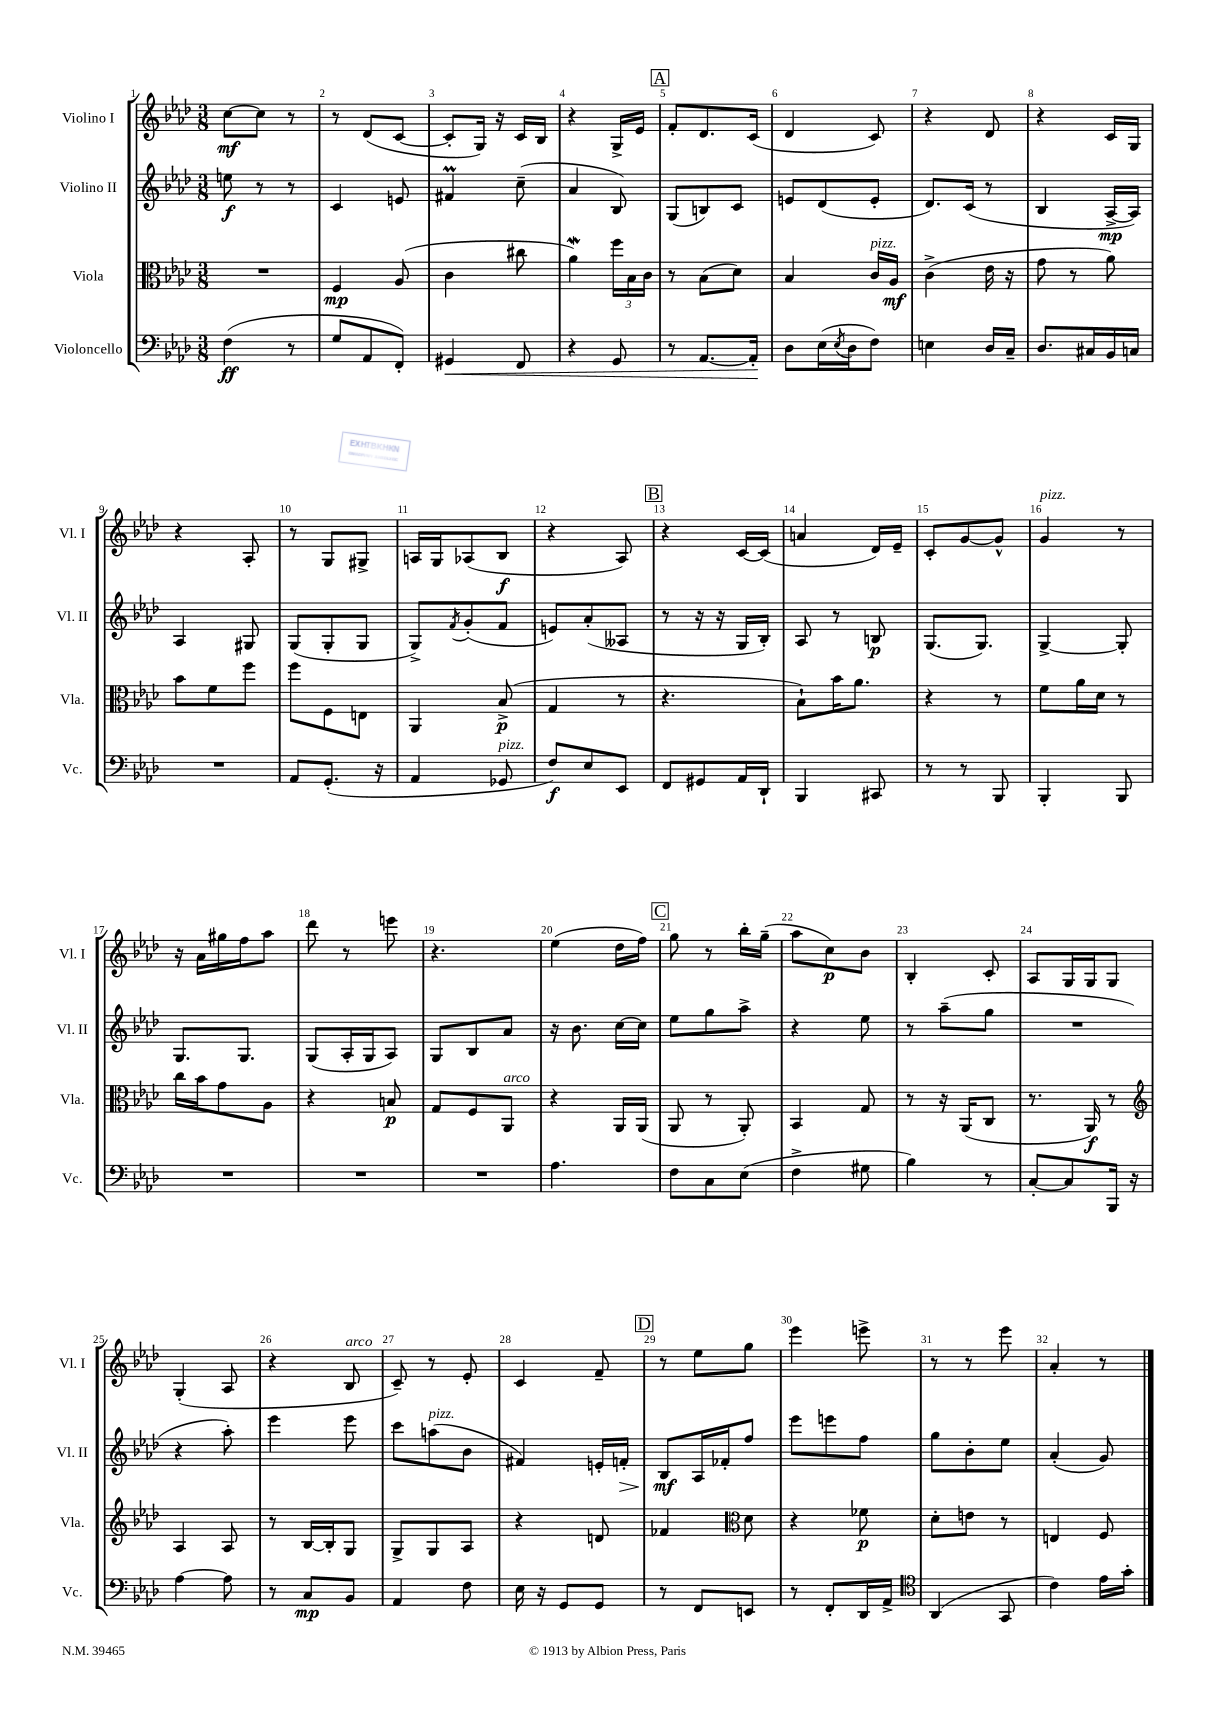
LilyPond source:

<<
\new StaffGroup <<
\new Staff = "s0" \with { instrumentName = "Violino I" shortInstrumentName = "Vl. I" } {
    \clef treble \key aes \major \numericTimeSignature \time 3/8
    c''8~\mf c''8 r8 |
    r8 des'8( c'8~ |
    c'8-. g16) r16 c'16 bes16 |
    r4 g16-> ees'16 |
    \mark \markup { \box "A" } f'8-. des'8. c'16( |
    des'4 c'8) |
    r4 des'8 |
    r4 c'16 g16 |
    r4 aes8-. |
    r8 g8 gis8-> |
    a16 g16 aes8( bes8\f |
    r4 aes8) |
    \mark \markup { \box "B" } r4 c'16~ c'16( |
    a'4 des'16) ees'16-- |
    c'8-. g'8~ g'8-^ |
    g'4^\markup { \italic "pizz." } r8 |
    r16 aes'16 gis''16 f''16 aes''8 |
    des'''8 r8 e'''8 |
    r4. |
    ees''4( des''16 f''16) |
    \mark \markup { \box "C" } g''8 r8 bes''16-. g''16--( |
    aes''8 c''8\p) bes'8 |
    bes4-. c'8-. |
    aes8 g16 g16 g8 |
    g4-.( aes8 |
    r4 bes8^\markup { \italic "arco" } |
    c'8--) r8 ees'8-. |
    c'4 f'8-- |
    \mark \markup { \box "D" } r8 ees''8 g''8 |
    ees'''4 e'''8-> |
    r8 r8 ees'''8 |
    aes'4-. r8 \bar "|." |
}
\new Staff = "s1" \with { instrumentName = "Violino II" shortInstrumentName = "Vl. II" } {
    \clef treble \key aes \major \numericTimeSignature \time 3/8
    e''8\f r8 r8 |
    c'4 e'8 |
    fis'4\prall c''8--( |
    aes'4 bes8) |
    \mark \markup { \box "A" } g8( b8) c'8 |
    e'8 des'8( e'8-. |
    des'8.) c'16( r8 |
    bes4 aes16~->\mp aes16) |
    aes4 gis8 |
    g8( g8-. g8 |
    g8->) \acciaccatura { f'8 } g'8-.( f'8 |
    e'8) aes'8-.( aeses8 |
    \mark \markup { \box "B" } r8 r16 r16 g16 bes16-.) |
    aes8 r8 b8\p |
    g8.( g8.) |
    g4~-> g8-. |
    g8. g8. |
    g8( aes16-. g16 aes8) |
    g8 bes8 aes'8 |
    r16 bes'8. c''16~ c''16 |
    \mark \markup { \box "C" } ees''8 g''8 aes''8-> |
    r4 ees''8 |
    r8 aes''8--( g''8 |
    R4. |
    r4 aes''8-.) |
    ees'''4 ees'''8 |
    c'''8 a''8^\markup { \italic "pizz." }( bes'8 |
    fis'4) e'16-. f'16-.\> |
    \mark \markup { \box "D" } bes8\mf\! aes16 fes'16-. f''8 |
    ees'''8 e'''8 f''8 |
    g''8 bes'8-. ees''8 |
    aes'4-.( g'8) \bar "|." |
}
\new Staff = "s2" \with { instrumentName = "Viola" shortInstrumentName = "Vla." } {
    \clef alto \key aes \major \numericTimeSignature \time 3/8
    R4. |
    f4\mp aes8( |
    c'4 cis''8 |
    aes'4\mordent) \tuplet 3/2 { f''16 bes16 c'16 } |
    \mark \markup { \box "A" } r8 bes8( des'8) |
    bes4 c'16^\markup { \italic "pizz." } aes16\mf |
    c'4->( ees'16 r16 |
    g'8 r8 aes'8) |
    bes'8 f'8 f''8 |
    f''8 f8 e8 |
    aes,4 bes8->\p( |
    g4 r8 |
    \mark \markup { \box "B" } r4. |
    bes8-!) bes'16 aes'8. |
    r4 r8 |
    f'8 aes'16 des'16 r8 |
    c''16 bes'16 g'8 aes8 |
    r4 b8\p |
    g8 f8 aes,8^\markup { \italic "arco" } |
    r4 aes,16 aes,16( |
    \mark \markup { \box "C" } aes,8 r8 aes,8-.) |
    bes,4 g8 |
    r8 r16 aes,16( c8 |
    r8. aes,16\f) r8 |
    \clef treble aes4 aes8 |
    r8 bes16~ bes16-. g8 |
    g8-> g8 aes8 |
    r4 d'8 |
    \mark \markup { \box "D" } fes'4 \clef alto des'8 |
    r4 fes'8\p |
    des'8-. e'8 r8 |
    e4 f8 \bar "|." |
}
\new Staff = "s3" \with { instrumentName = "Violoncello" shortInstrumentName = "Vc." } {
    \clef bass \key aes \major \numericTimeSignature \time 3/8
    f4\ff( r8 |
    g8 aes,8 f,8-.) |
    gis,4\< f,8 |
    r4 g,8 |
    \mark \markup { \box "A" } r8 aes,8.~ aes,16-.\! |
    des8 ees16( \acciaccatura { ees8 } des16 f8) |
    e4 des16 c16-- |
    des8. cis16 bes,16 c16 |
    R4. |
    aes,8 g,8.-.( r16 |
    aes,4 ges,8^\markup { \italic "pizz." } |
    f8\f) ees8 ees,8 |
    \mark \markup { \box "B" } f,8 gis,8 aes,16 des,16-! |
    bes,,4 cis,8 |
    r8 r8 bes,,8 |
    bes,,4-. bes,,8 |
    R4. |
    R4. |
    R4. |
    aes4. |
    \mark \markup { \box "C" } f8 c8 ees8( |
    f4-> gis8 |
    bes4) r8 |
    c8~-. c8 bes,,16 r16 |
    aes4~ aes8 |
    r8 c8\mp bes,8 |
    aes,4 f8 |
    ees16 r16 g,8 g,8 |
    \mark \markup { \box "D" } r8 f,8 e,8 |
    r8 f,8-. des,16 aes,16-> |
    \clef tenor aes,4( g,8 |
    c'4) ees'16 g'16-. \bar "|." |
}
>>
>>
\layout { \context { \Score \override BarNumber.break-visibility = ##(#f #t #t) barNumberVisibility = #all-bar-numbers-visible } }
